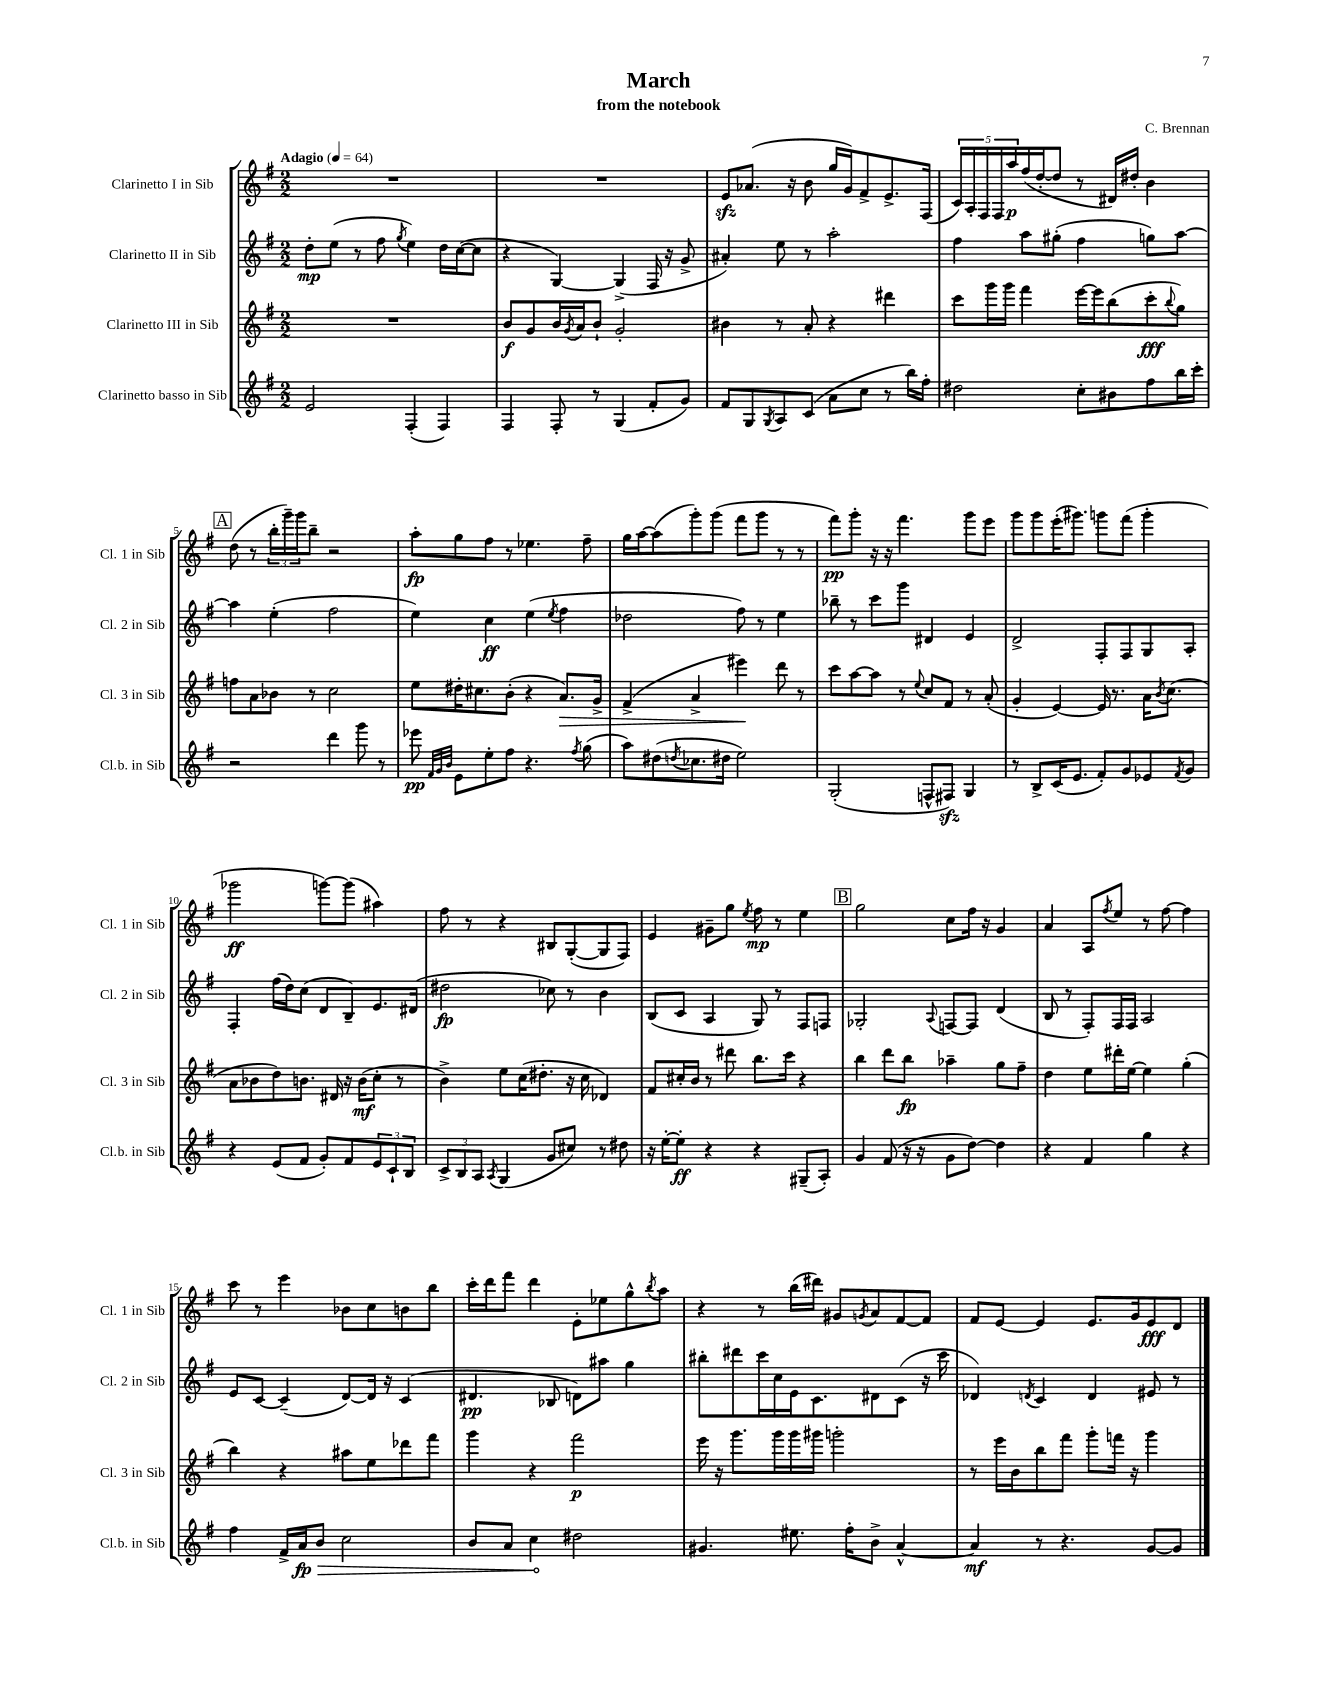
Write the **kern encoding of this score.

**kern	**dynam	**kern	**dynam	**kern	**dynam	**kern	**dynam
*part4	*part4	*part3	*part3	*part2	*part2	*part1	*part1
*staff4	*staff4	*staff3	*staff3	*staff2	*staff2	*staff1	*staff1
*I"Clarinetto basso in Sib	*	*I"Clarinetto III in Sib	*	*I"Clarinetto II in Sib	*	*I"Clarinetto I in Sib	*
*I'Cl.b. in Sib	*	*I'Cl. 3 in Sib	*	*I'Cl. 2 in Sib	*	*I'Cl. 1 in Sib	*
*clefG2	*	*clefG2	*	*clefG2	*	*clefG2	*
*k[f#]	*	*k[f#]	*	*k[f#]	*	*k[f#]	*
*M2/2	*	*M2/2	*	*M2/2	*	*M2/2	*
*MM64	*	*MM64	*	*MM64	*	*MM64	*
=1	=1	=1	=1	=1	=1	=1	=1
!	!	!	!	!	!	!LO:TX:a:B:t=Adagio	!
2e/	.	1r	.	8dd'\L	mp	1r	.
.	.	.	.	(8ee\J	.	.	.
.	.	.	.	8r	.	.	.
.	.	.	.	8ff#\	.	.	.
.	.	.	.	8qgg/	.	.	.
(4F#'/	.	.	.	4ee\)	.	.	.
4F#/)	.	.	.	16dd\LL	.	.	.
.	.	.	.	([16cc\J	.	.	.
.	.	.	.	8cc\J]	.	.	.
=2	=2	=2	=2	=2	=2	=2	=2
4F#/	.	8b/L	f	4r	.	1r	.
.	.	8g/	.	.	.	.	.
8F#'/	.	16b/L	.	[4G/)	.	.	.
.	.	8qg/	.	.	.	.	.
.	.	16a/J	.	.	.	.	.
8r	.	8b`/J	.	.	.	.	.
(4G/	.	2g'/	.	(4G^/]	.	.	.
8f#'/L	.	.	.	16F#/	.	.	.
.	.	.	.	16r	.	.	.
8g/J)	.	.	.	8g^/	.	.	.
=3	=3	=3	=3	=3	=3	=3	=3
8f#/L	.	4b#X\	.	4a#X'/)	.	8ezz/L	.
8G/	.	.	.	.	.	(8.a-X/J	.
8qG/	.	.	.	.	.	.	.
8A/	.	8r	.	8ee\	.	.	.
.	.	.	.	.	.	16r	.
(8c/J	.	8a'/	.	8r	.	8b\	.
8a\L	.	4r	.	2aa'\	.	16gg/LL	.
.	.	.	.	.	.	16g/J)	.
8cc\J	.	.	.	.	.	8f#^/	.
8r	.	4ddd#X\	.	.	.	8.e^/	.
16bb\LL)	.	.	.	.	.	.	.
16ff#'\JJ	.	.	.	.	.	(16F#/Jk	.
=4	=4	=4	=4	=4	=4	=4	=4
2dd#X\	.	8ccc\L	.	4ff#\	.	20c/LL)	.
.	.	.	.	.	.	20A'/	.
.	.	.	.	.	.	20F#/	.
.	.	16ggg\L	.	.	.	.	.
.	.	.	.	.	.	20F#/	.
.	.	16ggg\JJ	.	.	.	.	.
.	.	.	.	.	.	20aa/	p
.	.	4fff#\	.	8aa\L	.	(16ff#/	.
.	.	.	.	.	.	[16dd'/J	.
.	.	.	.	(8gg#X'\J	.	8dd/J]	.
8cc'\L	.	[16eee\LL	.	4ff#\	.	8r	.
.	.	16eee\J]	.	.	.	.	.
8b#X\	.	(8bb\	.	.	.	16d#X/LL)	.
.	.	.	.	.	.	16dd#X'/JJ	.
8ff#\	.	8ccc'\	fff	8ggn\L)	.	4b\	.
.	.	8qqbb/	.	.	.	.	.
16bb\L	.	8gg\J)	.	[8aa\J	.	.	.
16ccc'\JJ	.	.	.	.	.	.	.
!!LO:LB:g=z
!!LO:REH:place=s1:t=A
=5	=5	=5	=5	=5	=5	=5	=5
2r	.	8ffn\L	.	4aa\]	.	(8dd\	.
.	.	8a\	.	.	.	8r	.
.	.	8b-X\J	.	(4ee'\	.	24bb'\LL	.
.	.	.	.	.	.	24ggg~\)	.
.	.	.	.	.	.	24ggg\J	.
.	.	8r	.	.	.	8bb~\J	.
4ddd\	.	2cc\	.	2ff#\	.	2r	.
8ggg\	.	.	.	.	.	.	.
8r	.	.	.	.	.	.	.
=6	=6	=6	=6	=6	=6	=6	=6
8eee-X\	pp	8ee\L	.	4ee\)	.	8aa'\L	fp
32qqf#/LLL	.	.	.	.	.	.	.
32qqg/	.	.	.	.	.	.	.
32qqb/JJJ	.	.	.	.	.	.	.
8e\L	.	16dd#X'\K	.	.	.	8gg\	.
.	.	8.cc#X\	.	.	.	.	.
8ee'\	.	.	.	4cc\	ff	8ff#\J	.
8ff#\J	.	(8b'\J	.	.	.	8r	.
4.r	.	4r	.	(4ee\	.	4.ee-X\	.
.	.	.	.	8qee/	.	.	.
!	!	!	!LO:HP:b	!	!	!	!
.	.	8.a/L)	>	4ff#\	.	.	.
8qff#/	.	.	.	.	.	.	.
(8gg\	.	.	.	.	.	8ff#~\	.
.	.	16g^/Jk	.	.	.	.	.
=7	=7	=7	=7	=7	=7	=7	=7
8aa\L)	.	(4f#^/	.	2dd-X\	.	16gg\LL	.
.	.	.	.	.	.	[16aa\J	.
(8dd#X\	.	.	.	.	.	(8aa\]	.
8qddn/	.	.	.	.	.	.	.
8.cc-X\	.	4a^/	.	.	.	8ggg'\)	.
.	.	.	.	.	.	(8ggg\J	.
16dd#X\Jk	.	.	.	.	.	.	.
2ee\)	.	4eee#X\)	.	8ff#\)	.	8fff#\L	.
.	.	.	.	8r	.	8ggg\J	.
.	.	8ddd\	]	4ee\	.	8r	.
.	.	8r	.	.	.	8r	.
=8	=8	=8	=8	=8	=8	=8	=8
(2G'/	.	8ccc\L	.	8bb-X~\	.	8fff#\L)	pp
.	.	[8aa\	.	8r	.	8ggg'\J	.
.	.	8aa\J]	.	8ccc\L	.	16r	.
.	.	.	.	.	.	16r	.
.	.	8r	.	8ggg\J	.	4.fff#\	.
.	.	8qqee/	.	.	.	.	.
8Fn^^/L	.	8cc/L	.	4d#X/	.	.	.
8F#Xzz/J)	.	8f#/J	.	.	.	.	.
4G/	.	8r	.	4e/	.	8ggg\L	.
.	.	(8a'/	.	.	.	8eee\J	.
=9	=9	=9	=9	=9	=9	=9	=9
8r	.	4g'/	.	2d^/	.	8ggg\L	.
8B^/L	.	.	.	.	.	8ggg\	.
(16c/K	.	[4e/)	.	.	.	(16eee'\K	.
8.e/J	.	.	.	.	.	8.ggg#X\J)	.
8f#'/L)	.	16e/]	.	8F#'/L	.	8gggn\L	.
.	.	8.r	.	.	.	.	.
8g/	.	.	.	8F#/	.	(8fff#\J	.
8e-X/	.	16a\KL	.	8G/	.	4ggg'\	.
.	.	8qb/	.	.	.	.	.
.	.	(8.cc\J	.	.	.	.	.
8qf#/	.	.	.	.	.	.	.
8g/J	.	.	.	8A'/J	.	.	.
!!LO:LB:g=z
=10	=10	=10	=10	=10	=10	=10	=10
4r	.	8a\L	.	4F#'/	.	2ggg-X\	ff
.	.	8b-X\	.	.	.	.	.
(8e/L	.	8dd\)	.	(16ff#\LL	.	.	.
.	.	.	.	16dd\J)	.	.	.
8f#/J	.	8.bn\J	.	(8cc\J	.	.	.
8g'/L)	.	.	.	8d/L	.	[8gggn\L)	.
.	.	16d#X/	.	.	.	.	.
8f#/	.	16r	.	8B~/)	.	(8ggg\J]	.
.	.	(16b\KL	mf	.	.	.	.
12e/	.	8cc'\J	.	8.e/	.	4aa#X\)	.
12c`/	.	.	.	.	.	.	.
.	.	8r	.	.	.	.	.
12B/J	.	.	.	.	.	.	.
.	.	.	.	(16d#X/Jk	.	.	.
=11	=11	=11	=11	=11	=11	=11	=11
12c^/L	.	4b^\)	.	2dd#X\	fp	8ff#\	.
12B/	.	.	.	.	.	.	.
.	.	.	.	.	.	8r	.
12A/J	.	.	.	.	.	.	.
8qA/	.	.	.	.	.	.	.
(4G/	.	8ee\L	.	.	.	4r	.
.	.	(16cc\K	.	.	.	.	.
.	.	8.dd#X'\J	.	.	.	.	.
8g/L	.	.	.	8cc-X\)	.	8B#X/L	.
8cc#X/J)	.	16r	.	8r	.	([8G'/	.
.	.	16cc\	.	.	.	.	.
8r	.	4d-X/)	.	4b\	.	8G/]	.
8dd#X\	.	.	.	.	.	8F#/J)	.
=12	=12	=12	=12	=12	=12	=12	=12
16r	.	8f#/L	.	(8B/L	.	4e/	.
[16ee'\KL	.	.	.	.	.	.	.
8ee'\J]	ff	16cc#X'/L	.	8c/J	.	.	.
.	.	16b/JJ	.	.	.	.	.
4r	.	8r	.	4A/	.	8g#X~\L	.
.	.	8ddd#X\	.	.	.	8gg\J	.
.	.	.	.	.	.	8qee/	.
4r	.	8.bb\L	.	8G/)	.	8ff#\	mp
.	.	.	.	8r	.	8r	.
.	.	16ccc\Jk	.	.	.	.	.
(8G#X~/L	.	4r	.	8F#/L	.	4ee\	.
8A'/J)	.	.	.	8Fn/J	.	.	.
!!LO:REH:place=s1:t=B
=13	=13	=13	=13	=13	=13	=13	=13
4g/	.	4bb\	.	2G-X'/	.	2gg\	.
(8f#/	.	8ddd\L	.	.	.	.	.
16r	.	8bb\J	fp	.	.	.	.
16r	.	.	.	.	.	.	.
.	.	.	.	8qqA/	.	.	.
8g\L	.	4aa-X~\	.	[8Fn/L	.	8cc\L	.
[8dd\J)	.	.	.	8F/J]	.	16ff#\Jk	.
.	.	.	.	.	.	16r	.
4dd\]	.	8gg\L	.	(4d/	.	4g/	.
.	.	8ff#~\J	.	.	.	.	.
=14	=14	=14	=14	=14	=14	=14	=14
4r	.	4dd\	.	8B/	.	4a/	.
.	.	.	.	8r	.	.	.
4f#/	.	8ee\L	.	8F#'/L)	.	8A/L	.
.	.	.	.	.	.	8qff#/	.
.	.	16ddd#X'\L	.	16F#/L	.	8ee/J	.
.	.	[16ee\JJ	.	16F#/JJ	.	.	.
4gg\	.	4ee\]	.	2A/	.	8r	.
.	.	.	.	.	.	[8ff#\	.
4r	.	(4gg'\	.	.	.	4ff#\]	.
!!LO:LB:g=z
=15	=15	=15	=15	=15	=15	=15	=15
4ff#\	.	4bb\)	.	8e/L	.	8ccc\	.
.	.	.	.	[8c/J	.	8r	.
16f#^/LL	.	4r	.	(4c~/]	.	4eee\	.
!	!LO:HP:b	!	!	!	!	!	!
16a/J	> fp	.	.	.	.	.	.
8b/J	.	.	.	.	.	.	.
2cc\	.	8aa#X\L	.	[8d/L)	.	8b-X\L	.
.	.	8ee\	.	16d/Jk]	.	8cc\	.
.	.	.	.	16r	.	.	.
.	.	8ddd-X\	.	(4c/	.	8bn\	.
.	.	8fff#\J	.	.	.	8bb\J	.
=16	=16	=16	=16	=16	=16	=16	=16
8b/L	.	4ggg\	.	4.d#X/	pp	16ccc'\LL	.
.	.	.	.	.	.	16ddd\J	.
8a/J	.	.	.	.	.	8fff#\J	.
4cc\	.	4r	.	.	.	4ddd\	.
.	.	.	.	8B-X/	.	.	.
2dd#X\	]	2fff#\	p	8dn\L)	.	8e'\L	.
.	.	.	.	8aa#X\J	.	8ee-X\	.
.	.	.	.	4gg\	.	8gg^^\	.
.	.	.	.	.	.	8qbb/	.
.	.	.	.	.	.	8aa\J	.
=17	=17	=17	=17	=17	=17	=17	=17
4.g#X/	.	16eee\	.	8bb#X'\L	.	4r	.
.	.	16r	.	.	.	.	.
.	.	8.ggg\L	.	8ddd#X\	.	.	.
.	.	.	.	16ccc\L	.	8r	.
.	.	16ggg\L	.	16cc\	.	.	.
8.ee#X\	.	16ggg\	.	16e\J	.	(16bb\LL	.
.	.	16ggg#X\JJ	.	8.c\	.	16ddd#X\JJ)	.
.	.	2gggn'\	.	.	.	8g#X/L	.
16ff#'\KL	.	.	.	.	.	.	.
.	.	.	.	.	.	8qgn/	.
8b^\J	.	.	.	8d#X\	.	8a/	.
[4a^^/	.	.	.	(8c\J	.	[8f#/	.
.	.	.	.	16r	.	8f#/J]	.
.	.	.	.	16ccc\	.	.	.
=18	=18	=18	=18	=18	=18	=18	=18
4a/]	mf	8r	.	4d-X/)	.	8f#/L	.
.	.	16eee\LL	.	.	.	[8e/J	.
.	.	16b\J	.	.	.	.	.
.	.	.	.	8qdn/	.	.	.
8r	.	8bb\	.	4c/	.	4e/]	.
4.r	.	8fff#\J	.	.	.	.	.
.	.	8ggg'\L	.	4d/	.	8.e/L	.
.	.	16fffn\Jk	.	.	.	.	.
.	.	16r	.	.	.	16g/k	.
[8g/L	.	4ggg\	.	8e#X/	.	8e/	fff
8g/J]	.	.	.	8r	.	8d/J	.
==	==	==	==	==	==	==	==
*-	*-	*-	*-	*-	*-	*-	*-
